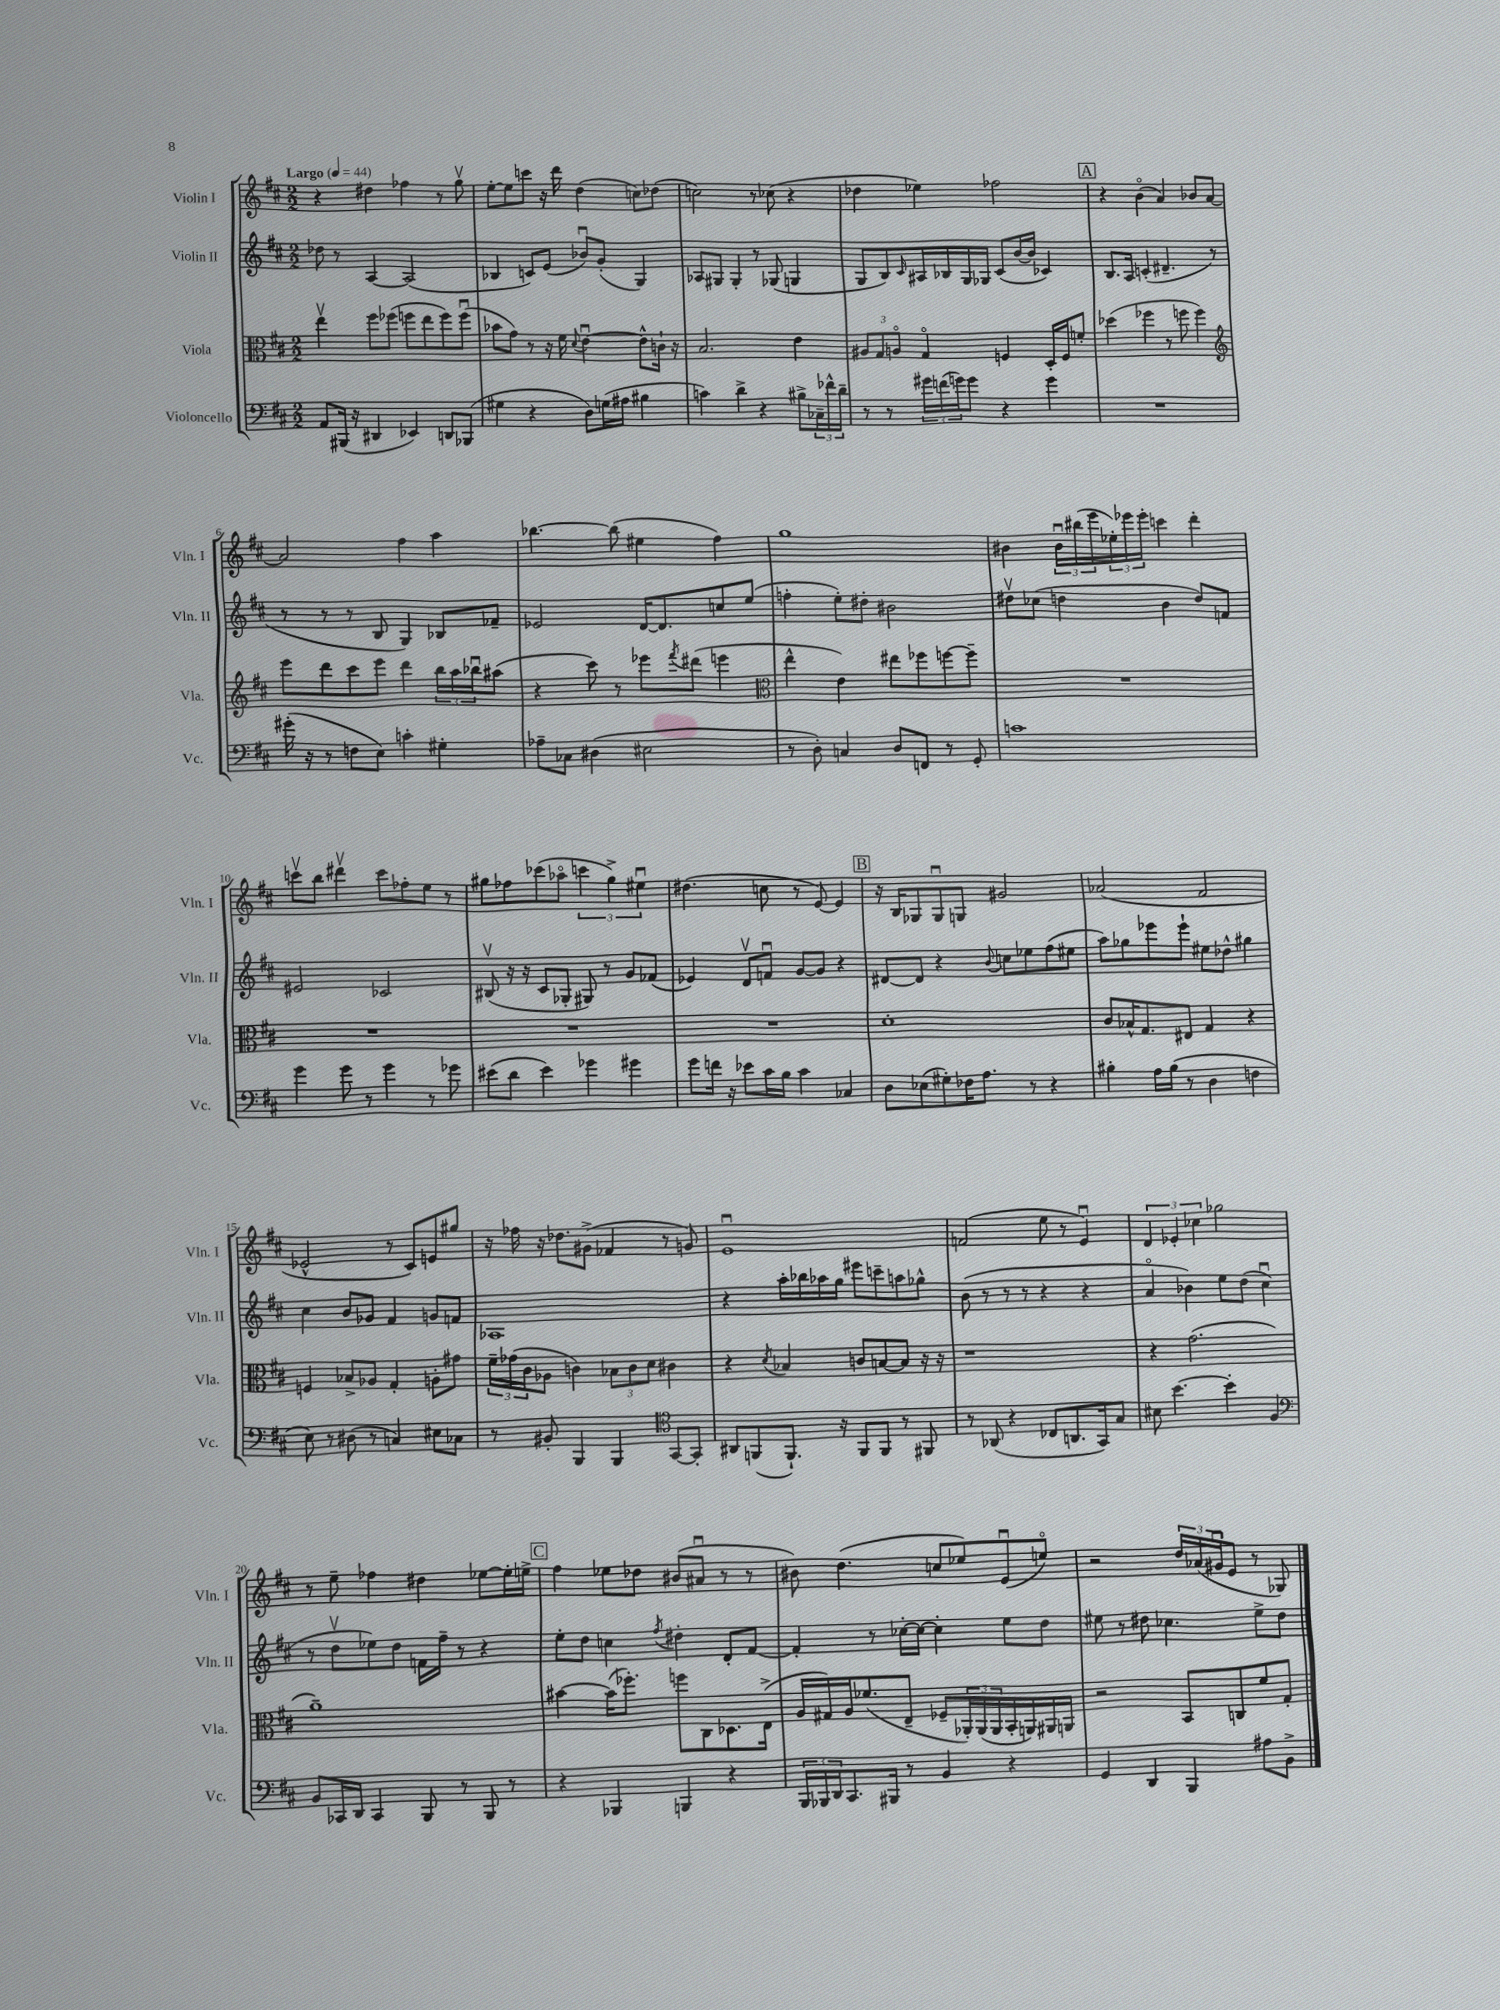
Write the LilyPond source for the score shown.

<<
\new StaffGroup <<
\new Staff = "s0" \with { instrumentName = "Violin I" shortInstrumentName = "Vln. I" } {
    \clef treble \key d \major \numericTimeSignature \time 2/2 \tempo "Largo" 4 = 44
    r4 dis''4 fes''4 r8 g''8\upbow |
    e''8~-. e''8 c'''8 r16 d'''16 d''4( c''8) des''8( |
    c''2) r8 ces''8( r4 |
    des''4 ees''4) fes''2 |
    \mark \markup { \box "A" } r4 b'4\flageolet( a'4) bes'8 a'8~ |
    a'2 fis''4 a''4 |
    bes''4.~ bes''8( eis''4 fis''4) |
    g''1 |
    bis'4 \tuplet 3/2 { bis'16\downbow bis''16( e'''16 } \tuplet 3/2 { ees''16-.) ees'''16 ees'''16-. } c'''4 d'''4-. |
    c'''8\upbow b''8 dis'''4\upbow c'''8 fes''8-. e''8 r8 |
    gis''8 fes''8 ces'''8( aes''8\flageolet \tuplet 3/2 { c'''4 gis''4->) eis''4\downbow } |
    dis''4.( c''8 r8 e'8~) e'4 |
    \mark \markup { \box "B" } r16 b16 ges8 ges8\downbow g8 gis'2 |
    aes'2( fis'2 |
    ees'2-^ r8 cis'8) e'8 gis''8 |
    r16 fes''16 r16 des''8. gis'8->( fes'4 r8 g'8) |
    e'1\downbow |
    f'2( e''8 r8 e'4\downbow) |
    \tuplet 3/2 { d'4 ees'4-. ces''4 } ges''2 |
    r8 e''8-- fes''4 dis''4 ees''8~ ees''16-. e''16-> |
    \mark \markup { \box "C" } fis''4 ees''8 des''8 bis'8( ais'8\downbow r8 r8 |
    bis'8) d''4.( c''8 ees''8) e'8\downbow( e''8\flageolet) |
    r2 \tuplet 3/2 { d''16 aes'16( gis'16\downbow } e'8 r8 ges8) \bar "|." |
}
\new Staff = "s1" \with { instrumentName = "Violin II" shortInstrumentName = "Vln. II" } {
    \clef treble \key d \major \numericTimeSignature \time 2/2
    des''8 r8 a4~ a2( |
    bes4 c'8) e'8( bes'8\downbow) g'8-.( g4) |
    aes8 gis8 gis4-. r8 ges8( g4 |
    g8 b8) \grace { cis'16 } ais16 bes16 g16 ges16 cis'8( b'16~ b'16 ces'4) |
    \mark \markup { \box "A" } b8. a16 c'4-.( dis'4.-- r8 |
    r8 r8 r8 b8 g4) bes8 fes'8-- |
    ees'2 d'16~ d'8. c''8 e''8( |
    f''4-. e''8-.) dis''8-. bis'2 |
    dis''8\upbow ces''8( d''4 b'4 d''8) f'8 |
    eis'2 ces'2 |
    bis8\upbow( r16 r16 cis'8 ges8-. gis8) r8 g'8 fes'8( |
    ees'4) d'8\upbow f'8\downbow g'8~ g'8 r4 |
    \mark \markup { \box "B" } dis'8~ dis'8 r4 \appoggiatura { b'8 } c''8 ees''8 fis''8( eis''8 |
    a''8) ges''8 ees'''8 ees'''8-! eis''8 des''8-^ gis''4 |
    cis''4 b'8 ges'8 fis'4 g'8 f'8 |
    aes1 |
    r4 a''16-. bes''16 aes''16 g''16 eis'''8 c'''8-- a''8 ges''8-^ |
    b'8( r8 r8 r8 r4 r4 |
    a'4\flageolet bes'4) e''8 d''8( cis''4\downbow |
    r8 d''8\upbow ees''8) d''8 f'16 fis''16-- r8 r4 |
    \mark \markup { \box "C" } e''8-. d''8 c''4 \acciaccatura { fis''8 } dis''4-. d'8-. fis'8~ |
    fis'4-. r8 ces''16~-. ces''16~ ces''4-. e''8 d''8 |
    eis''8 r8 dis''8 ces''4. eis''8-> dis''8 \bar "|." |
}
\new Staff = "s2" \with { instrumentName = "Viola" shortInstrumentName = "Vla." } {
    \clef alto \key d \major \numericTimeSignature \time 2/2
    e''4\upbow fis''8 fes''8( f''8 e''8 f''8) f''8\downbow( |
    bes'8 g'8) r8 r16 fis'16 \appoggiatura { d'8 } e'4~\downbow e'8-^ c'16-! r16 |
    b2. e'4 |
    \tuplet 3/2 { ais8 g8 a8\flageolet } g4\flageolet f4 d16-. f16 f'8-. |
    \mark \markup { \box "A" } des''4( fes''4 r8 f''8 f''4) |
    \clef treble e'''8 d'''8 cis'''8 e'''8 d'''4 \tuplet 3/2 { b''16 a''16 bes''16\downbow } ais''8( |
    r4 cis'''8) r8 ees'''8 \acciaccatura { fis'''8 } dis'''8( e'''4 |
    \clef alto e''4-^ e'4) eis''8 fes''8 f''8~ f''8-- |
    R1 |
    R1 |
    R1 |
    R1 |
    \mark \markup { \box "B" } d'1-. |
    cis'8 bes16-^ g8. eis8 g4 r4 |
    f4 bes8-> aes8 g4-. a8-. gis'8 |
    \tuplet 3/2 { fis'16-- ges'16( cis'16 } aes8 c'4) \tuplet 3/2 { bes8 c'8 d'8 } cis'4 |
    r4 \acciaccatura { d'8 } bes4 c'8 b8~ b8 r16 r16 |
    r1 |
    r4 g'2.( |
    a'1--) |
    \mark \markup { \box "C" } bis'4~ bis'16( fes''8.-.) f''8 cis8 des8. e16->( |
    a16 gis16) a16 fes'8.( e8-- fes8-- \tuplet 3/2 { aes,16-.) aes,16( aes,16 } b,16-. a,16) ais,16 a,16 |
    r2 b,8 c8 fis'8 g8-. \bar "|." |
}
\new Staff = "s3" \with { instrumentName = "Violoncello" shortInstrumentName = "Vc." } {
    \clef bass \key d \major \numericTimeSignature \time 2/2
    a,8 bis,,16( r16 dis,4 ees,4) d,8 bes,,8( |
    gis4 r4 d8) g16( ais16 bis4 |
    c'4) d'4-> r4 bis8-> \tuplet 3/2 { ces16-- fes'16-^ d'16-- } |
    r8 r8 \tuplet 3/2 { gis'16 f'16( g'16) } g'8 r4 g'4 |
    \mark \markup { \box "A" } R1 |
    gis'16-.( r16 r8 f8 e8) c'4-. gis4-. |
    aes8-- ces8 dis4( eis2 |
    r8 d8-.) c4 d8 f,8 r8 g,8-. |
    c'1 |
    g'4 g'8 r8 g'4 r8 ges'8 |
    eis'8( d'8 eis'4) ges'4 gis'4 |
    g'8 f'16 r16 ees'8 cis'16 b16 cis'4 ces4 |
    \mark \markup { \box "B" } d8 ees8( gis8-.) fes16 a8. r8 r4 |
    bis4-. a16 bis16( r8 d4 f4 |
    e8) r8 dis8( r8 c4) eis8 ces8 |
    r8 bis,8-. b,,4 b,,4 \clef tenor g,8~ g,8-. |
    ais,8 f,8( f,8.-!) r16 f,8 f,8 r8 fis,8 |
    r8 aes,8( r4 ces8 a,8. g,16) g8 |
    bis8 b'4.~ b'4-. fis4 |
    \clef bass b,8 ces,16 d,16 ces,4 b,,8 r8 b,,8 r8 |
    \mark \markup { \box "C" } r4 bes,,4 b,,4 r4 |
    \tuplet 3/2 { b,,16 bes,,16 d,16 } cis,8. bis,,16 r8 b,4 r4 |
    g,4 d,4 b,,4 ais8 b,8-> \bar "|." |
}
>>
>>
